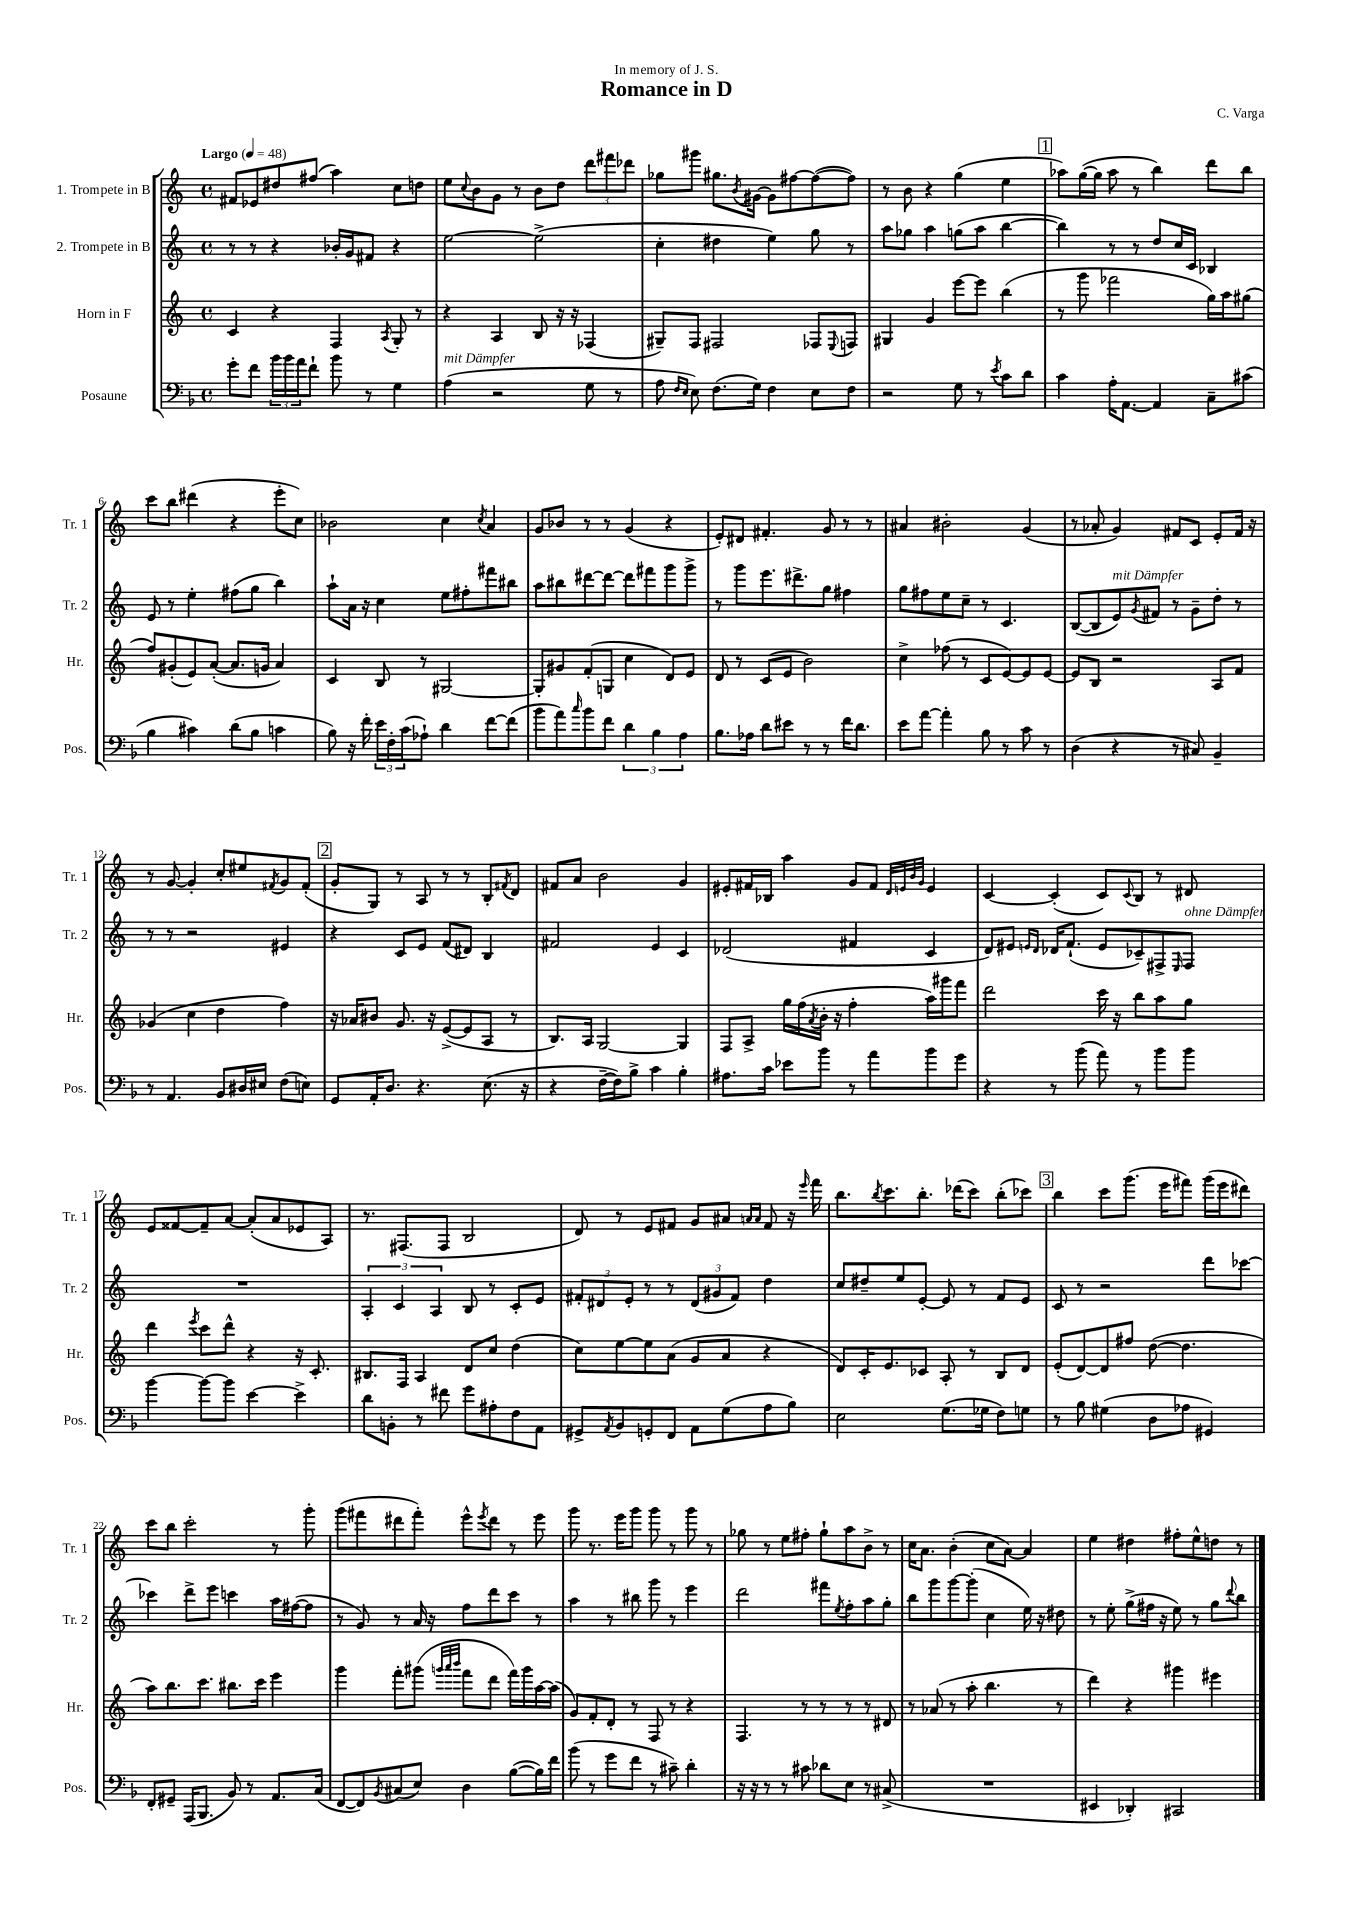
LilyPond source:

\header { title = "Romance in D" composer = "C. Varga" dedication = "In memory of J. S." }
<<
\new StaffGroup <<
\new Staff = "s0" \with { instrumentName = "1. Trompete in B" shortInstrumentName = "Tr. 1" } {
    \clef treble \key c \major \defaultTimeSignature \time 4/4 \tempo "Largo" 4 = 48
    fis'8 ees'8 dis''8 fis''8( a''4) c''8 d''8 |
    e''8 \appoggiatura { c''8 } b'8 g'8 r8 b'8 d''8 \tuplet 3/2 { d'''8 fis'''8 des'''8 } |
    ges''8 gis'''8 gis''8. \acciaccatura { b'8 } gis'16~ gis'8 fis''8~ fis''8~( fis''8) |
    r8 b'8 r4 g''4( e''4 |
    \mark \markup { \box "1" } aes''8) g''16~( g''16 aes''8 r8 b''4) d'''8 b''8 |
    c'''8 b''8 dis'''4( r4 e'''8-. c''8) |
    bes'2 c''4 \acciaccatura { c''8 } a'4 |
    g'8 bes'8 r8 r8 g'4( r4 |
    e'8-.) dis'8 fis'4.-. g'8 r8 r8 |
    ais'4 bis'2-. g'4( |
    r8 aes'8-. g'4) fis'8 c'8 e'8-. fis'16 r16 |
    r8 g'8~ g'4-. c''8-. eis''8 \acciaccatura { fis'8 } g'8 fis'8-.( |
    \mark \markup { \box "2" } g'8-. g8) r8 a8 r8 r8 b8-. \acciaccatura { fis'8 } d'8 |
    fis'8 a'8 b'2 g'4 |
    eis'8-. fis'16 bes16 a''4 g'8 fis'8 \grace { d'32 e'32 b'32 g'32 } e'4 |
    c'4~ c'4-.( c'8) \appoggiatura { c'8 } b8 r8 dis'8 |
    e'8 fisis'8~ fisis'8-- a'8~ a'8-.( a'8 ees'8 a8) |
    r8. fis8.( fis8 b2 |
    d'8) r8 e'8 fis'8 g'8 ais'8 \grace { a'16 a'16 } fis'8 r16 \grace { e'''16 } f'''16 |
    b''8. \acciaccatura { b''8 } c'''8. b''8.-. des'''16( c'''8) b''8-.( ces'''8) |
    \mark \markup { \box "3" } b''4 c'''8 g'''8.( e'''16 fis'''8) g'''16( e'''16 dis'''8) |
    c'''8 b''8 c'''2-. r8 g'''8-. |
    g'''8( fis'''8 dis'''8 fis'''8-.) e'''8-^ \acciaccatura { e'''8 } dis'''8 r8 e'''8 |
    g'''8 r8. e'''16 g'''8 g'''8 r8 g'''8 r8 |
    ges''8 r8 e''8 fis''8-. ges''8-! a''8 b'8-> r8 |
    c''16 a'8. b'4-.( c''8 a'8~) a'4 |
    e''4 dis''4 fis''8-. e''8-^ d''8 r8 \bar "|." |
}
\new Staff = "s1" \with { instrumentName = "2. Trompete in B" shortInstrumentName = "Tr. 2" } {
    \clef treble \key c \major \defaultTimeSignature \time 4/4
    r8 r8 r4 bes'16-. g'16 fis'8 r4 |
    e''2~ e''2->( |
    c''4-. dis''4 e''4) g''8 r8 |
    a''8 ges''8 a''4 g''8( a''8 b''4~ |
    \mark \markup { \box "1" } b''4) r8 r8 d''8 c''16 c'16 bes4 |
    e'8 r8 e''4-. fis''8( g''8 b''4) |
    a''8-! a'16 r16 c''4 e''8 fis''8-. fis'''8 bis''8 |
    a''8 bis''8 dis'''8~ dis'''8~ dis'''8 fis'''8 g'''8 g'''8-> |
    r8 g'''8 e'''8. dis'''8.-> g''8 fis''4 |
    g''8 fis''8 e''8 c''8-- r8 c'4. |
    b8~( b8 e'8^\markup { \italic "mit Dämpfer" }) \acciaccatura { g'8 } fis'8 r8 g'8-- d''8-. r8 |
    r8 r8 r2 eis'4 |
    \mark \markup { \box "2" } r4 c'8 e'8 f'8( dis'8) b4 |
    fis'2 e'4 c'4 |
    des'2( fis'4 c'4 |
    d'8) eis'8 \grace { e'16 d'16 } des'16 f'8.-!( e'8 ces'8--) fis8-> \grace { e16 } fis8^\markup { \italic "ohne Dämpfer" } |
    R1 |
    \tuplet 3/2 { a4-. c'4 a4 } b8 r8 c'8-. e'8 |
    \tuplet 3/2 { fis'8-. dis'8 e'8-. } r8 r8 \tuplet 3/2 { dis'8( gis'8 fis'8) } d''4 |
    c''8 dis''8-- e''8 e'8~-. e'8 r8 f'8 e'8 |
    \mark \markup { \box "3" } c'8 r8 r2 d'''8 ces'''8~ |
    ces'''4 d'''8-> e'''8 c'''4 a''16 fis''16~( fis''8 |
    r8 g'8) r8 a'16 r16 f''8 d'''8 c'''8 r8 |
    a''4 r8 bis''8 g'''8 r8 e'''4 |
    d'''2 fis'''8 \acciaccatura { e''8 } f''8-. a''8 g''8-. |
    b''8 g'''8 g'''8~ g'''8-.( c''4 e''16) r16 dis''8 |
    r8 e''8-. g''8->( fis''16 r16 e''8) r8 g''8 \appoggiatura { d'''8 } b''8 \bar "|." |
}
\new Staff = "s2" \with { instrumentName = "Horn in F" shortInstrumentName = "Hr." } {
    \clef treble \key c \major \defaultTimeSignature \time 4/4
    c'4 r4 f4 \acciaccatura { a8 } g8-. r8 |
    r4 a4 b8 r16 r16 fes4( |
    gis8--) f8 fis2 fes8 \appoggiatura { e8 } f8 |
    gis4 g'4 e'''8~ e'''8 b''4( |
    \mark \markup { \box "1" } r8 g'''8 fes'''2 g''16) a''16 gis''8( |
    f''8) gis'8-.( e'8) a'8~-.( a'8. g'16 a'4) |
    c'4 b8 r8 gis2~ |
    gis8-. gis'8 f'8-.( g8 c''4 d'8) e'8 |
    d'8 r8 c'8( e'8 b'2) |
    c''4-> fes''8( r8 c'8 e'8~) e'8 e'8~ |
    e'8 b8 r2 a8 f'8 |
    ges'4( c''4 d''4 f''4) |
    \mark \markup { \box "2" } r16 aes'16 bis'8 g'8. r16 e'8~->( e'8 a8 r8 |
    b8.) a16 g2~ g4 |
    f8 a8-> g''16 f''16( \acciaccatura { a'8 } b'16-. r16 f''4-. a''16) gis'''16 f'''8 |
    d'''2 c'''16 r16 b''8 a''8 g''8 |
    d'''4 \acciaccatura { e'''8 } c'''8 d'''8-^ r4 r16 c'8.-. |
    bis8. f16 a4 d'8 c''8 d''4( |
    c''8) e''8~ e''8 a'8( g'8 a'8 r4 |
    d'8) c'16-. e'8. ces'8 a8-. r8 b8 d'8 |
    \mark \markup { \box "3" } e'8-.( d'8~) d'8 fis''8 d''8~( d''4. |
    a''8) b''8. c'''8. bis''8. c'''16 e'''4 |
    g'''4 f'''8-. gis'''8( \grace { g'''32 a'''32 b'''32 } f'''8 d'''8 f'''16) g'''16 a''16~ a''16( |
    g'8) f'8-. d'8-. r8 f8 r8 r4 |
    f4. r8 r8 r8 r8 dis'8 |
    r8 aes'8( r8 a''8-. b''4. r8 |
    d'''4) r4 gis'''4 eis'''4 \bar "|." |
}
\new Staff = "s3" \with { instrumentName = "Posaune" shortInstrumentName = "Pos." } {
    \clef bass \key f \major \defaultTimeSignature \time 4/4
    g'8-. f'8 \tuplet 3/2 { bes'16 bes'16 a'16 } f'8-! bes'8 r8 g4 |
    a4^\markup { \italic "mit Dämpfer" }( r2 g8 r8 |
    a8 \grace { f16 e16 } e8) f8.( g16) f4 e8 f8 |
    r2 g8 r8 \acciaccatura { e'8 } c'8 d'8 |
    \mark \markup { \box "1" } c'4 a16-. a,8.~ a,4 c8-- cis'8( |
    bes4 cis'4) d'8( bes8 c'4 |
    bes8) r16 f'16-. \tuplet 3/2 { e'16 f16-. c'16( } aes8-!) d'4 f'8~ f'8( |
    bes'8 a'8) \grace { c''16 } bes'8 f'8 \tuplet 3/2 { d'4 bes4 a4 } |
    bes8. aes16 d'8 eis'8 r8 r8 f'16 d'8. |
    e'8 a'8~ a'4-. bes8 r8 c'8 r8 |
    d4( r4 r8 cis8) bes,4-- |
    r8 a,4. bes,8 dis16 eis16 f8( e8) |
    \mark \markup { \box "2" } g,8 a,16-. d8. r4. e8.( r16 |
    r4 f16~-- f16) bes8-> c'4 bes4-. |
    ais8. c'16 ees'8 bes'8 r8 a'8 bes'8 g'8 |
    r4 r8 bes'8( a'8) r8 bes'8 bes'8 |
    bes'4~ bes'8~ bes'8 e'4~ e'4-> |
    d'8 b,8-. r8 fis'8 g'8 ais8-. f8 a,8 |
    gis,8-> \acciaccatura { a,8 } bes,8 g,8-. f,8 a,8 g8( a8 bes8) |
    e2 g8.( ges16 f8) g8 |
    \mark \markup { \box "3" } r8 bes8 gis4( d8 aes8 gis,4) |
    f,8-. gis,8-- a,,16( bes,,8. bes,8) r8 a,8. c16( |
    f,8~ f,8) \acciaccatura { bes,8 } cis8( e8) d4 bes8~( bes16) f'16 |
    bes'8( r8 g'8 f'8 r8 cis'8--) d'4-. |
    r16 r16 r8 r8 cis'8 des'8 e8 r8 cis8->( |
    R1 |
    eis,4 des,4-.) cis,2 \bar "|." |
}
>>
>>
